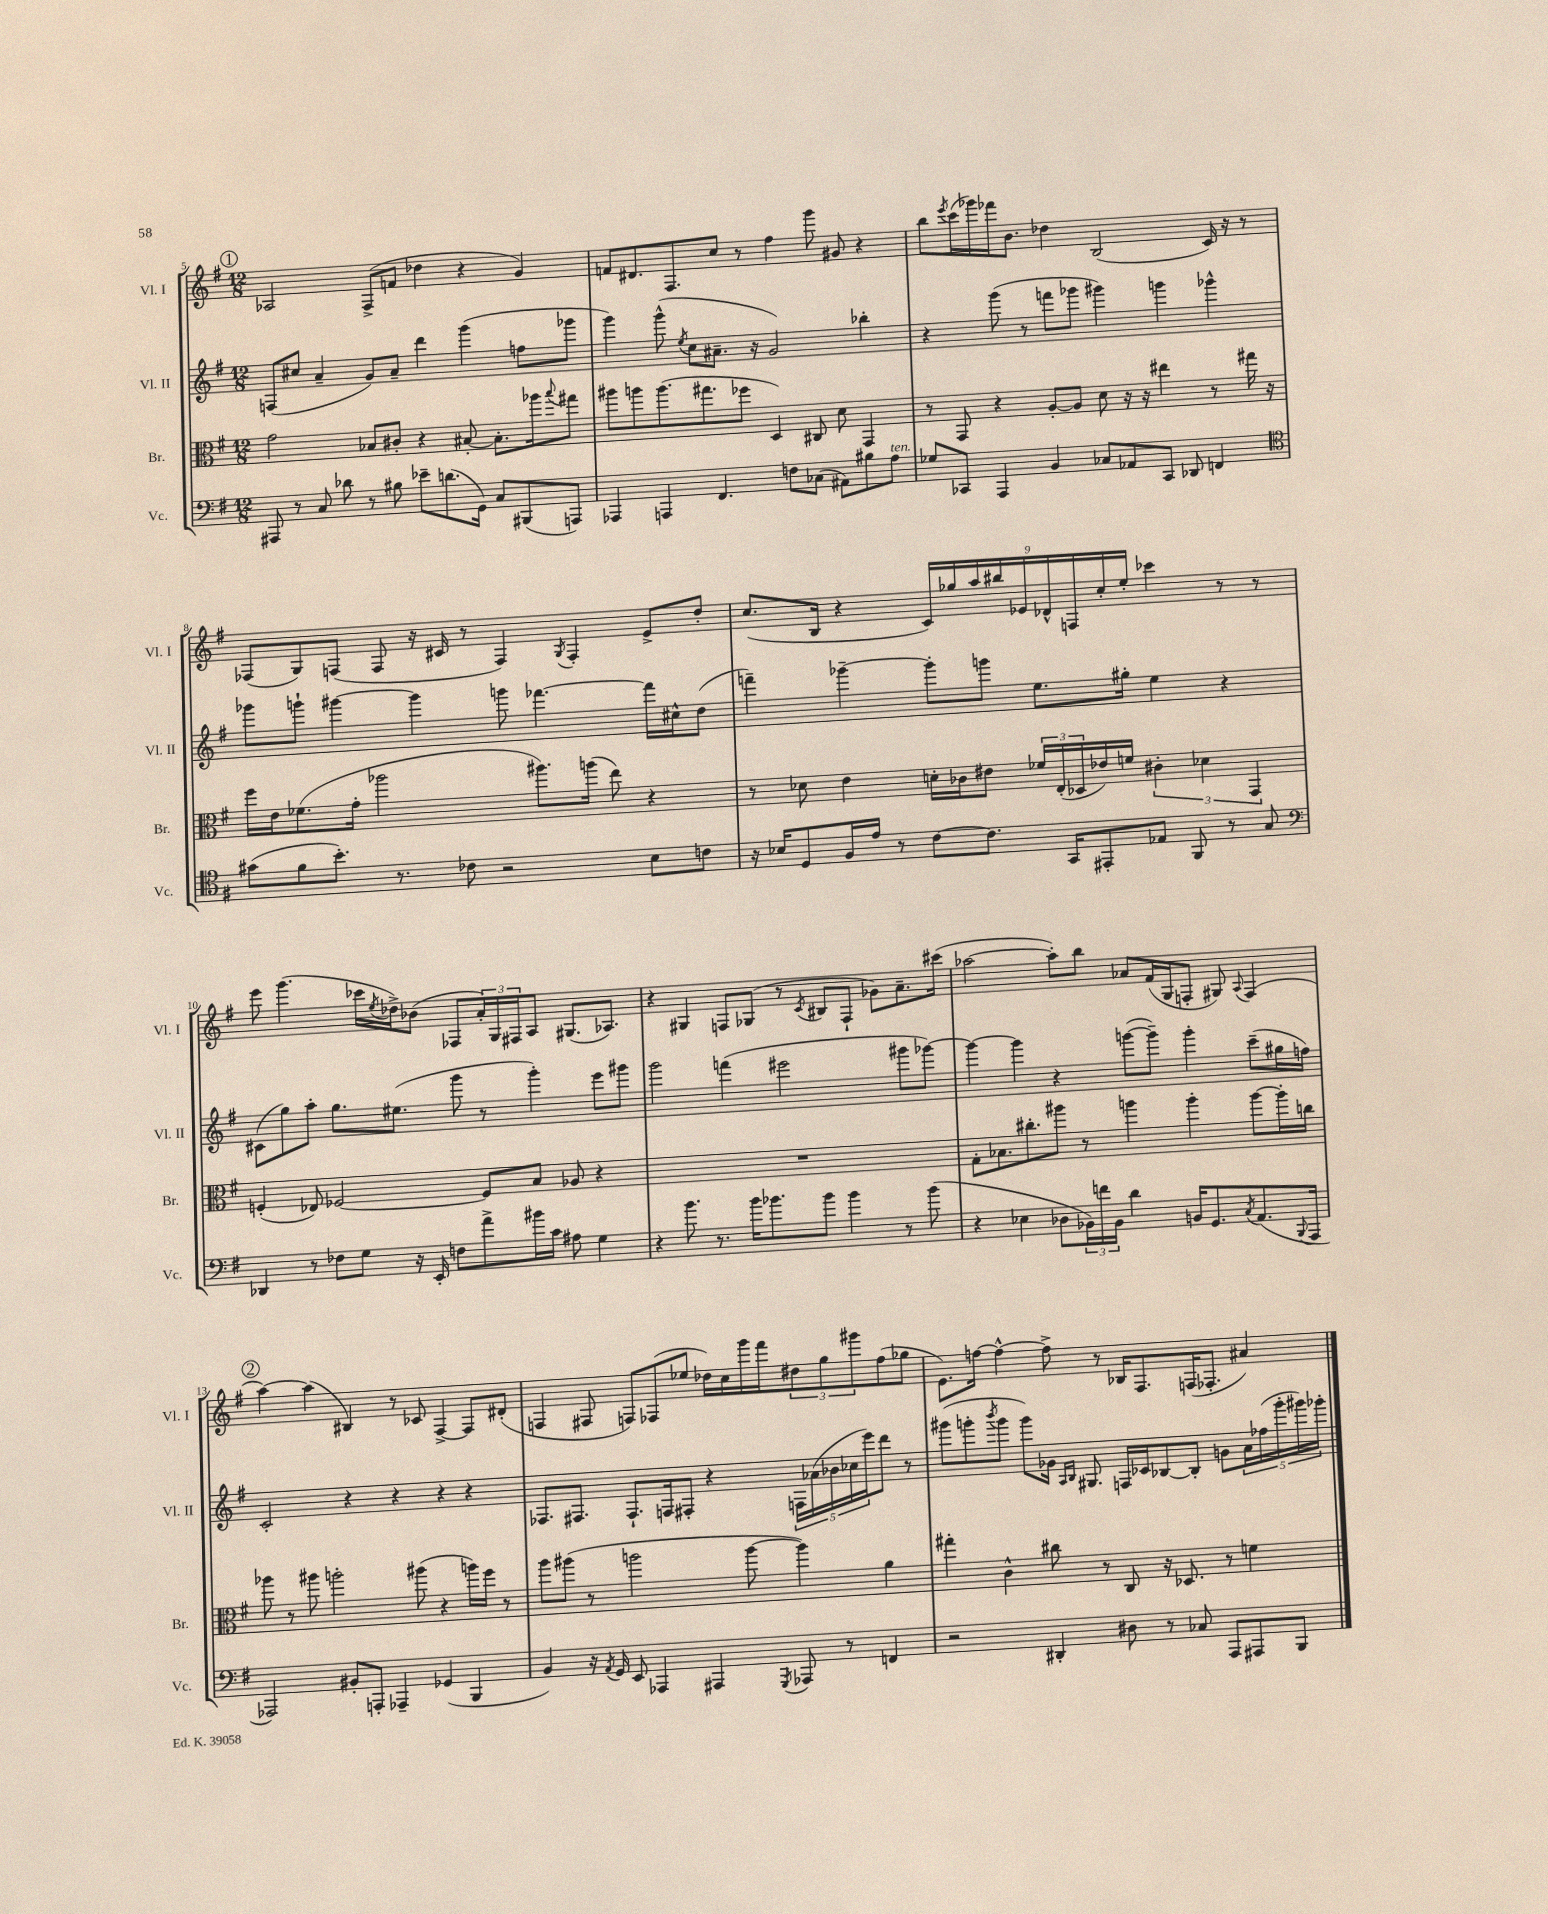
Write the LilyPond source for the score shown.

<<
\new StaffGroup <<
\new Staff = "s0" \with { instrumentName = "Vl. I" shortInstrumentName = "Vl. I" } {
    \clef treble \key g \major \numericTimeSignature \time 12/8
    \mark \markup { \circle "1" } aes2 fis8->( f'8 des''4 r4 g'4) |
    f'8 dis'8. fis8. c''8 r8 fis''4 g'''8 gis'8 r4 |
    b''8 \acciaccatura { e'''8 } c'''16( ges'''16) fes'''16 b'8. des''4 b2( c'16) r16 r8 |
    fes8( g8) f8( f8 r16 cis'16 r8 f4) \acciaccatura { g8 } f4-. e'8-> d''8-. |
    c''8.( b16 r4 \tuplet 9/8 { c'16) ges''16 a''16 bis''16 ees'16 des'16-^ f16 c''16-. e''16-. } ces'''4 r8 r8 |
    e'''8 g'''4.( ces'''16 \acciaccatura { e''8 } des''16->) bes'8( fes8 \tuplet 3/2 { a'16-.) g16 fis16 } a8 gis8.( aes8.) |
    r4 gis4 f8 ges8( r8 \acciaccatura { c'8 } bis8 f8-! ges'8) a'8.-- cis'''16( |
    aes''2~ aes''8-.) b''8 aes'8 fis'16( g16 f8-. gis8) \appoggiatura { a8 } f4( |
    \mark \markup { \circle "2" } a''4~) a''4( bis4) r8 ces'8 fis4~-> fis8 dis'8-.( |
    f4 fis8 f8) fes8( ees''8 des''16) c''16 g'''16 fis'''16 \tuplet 3/2 { dis''8 g''8 gis'''8 } fis''8( ges''8 |
    e'8.) f''16~ f''4~-^ f''8-> r8 bes16 fis8. f16( fes8.-. ais'4) \bar "|." |
}
\new Staff = "s1" \with { instrumentName = "Vl. II" shortInstrumentName = "Vl. II" } {
    \clef treble \key g \major \numericTimeSignature \time 12/8
    \mark \markup { \circle "1" } f8( cis''8 a'4-- g'8) a'8-- d'''4 g'''4( f''8 ges'''8 |
    g'''4) g'''8-^( \acciaccatura { e''8 } c''8 ais'8.-- r16 g'2) bes''4-. |
    r4 g'''8( r8 f'''8 ges'''8 gis'''4) g'''4 ges'''4-^ |
    ges'''8 g'''8-! gis'''4~ gis'''4 g'''8 fes'''4.~ fes'''16 cis''16-^ d''8( |
    f'''4--) ges'''4~-- ges'''8-. g'''8 e''8. gis''16-. e''4 r4 |
    cis'8( g''8) a''8-. g''8. eis''8.( g'''8 r8 g'''4-.) e'''8 gis'''8 |
    g'''2 f'''4( eis'''2 gis'''8 ges'''8~) |
    ges'''4~ ges'''4 r4 g'''8~( g'''8--) g'''4-. c'''8--( gis''16 f''16) |
    \mark \markup { \circle "2" } c'2-. r4 r4 r4 r4 |
    fes8. fis8. fis8.-! f16 fis8-. r4 \tuplet 5/4 { f16 aes'16( bes'16 ces''16 e'''16) } d'''8 r8 |
    gis'''8( g'''8-. \acciaccatura { b'''8 } g'''8 g'''8) ges'16 \grace { a16 b16 } gis8. f16 ces'16 bes8~ bes8-. g'8 \tuplet 5/4 { a'16 fes''16( g'''16-. gis'''16) ges'''16-. } \bar "|." |
}
\new Staff = "s2" \with { instrumentName = "Br." shortInstrumentName = "Br." } {
    \clef alto \key g \major \numericTimeSignature \time 12/8
    \mark \markup { \circle "1" } g'2 bes8 cis'8-. r4 bis8~-. bis8.-. aes''16 \appoggiatura { b''8 } gis''8 |
    ais''8 a''8 a''8.( gis''8. fes''8 d4) cis8 d'8 g,4 |
    r8 g,8 r4 a8~-. a8 d'8 r16 r16 eis''4 r8 gis''16 r16 |
    fis''16 e'16 fes'8.( g'16-. aes''2 ais''8.) a''16( e''8) r4 |
    r8 des'8 e'4 d'16-. ces'16 eis'8 \tuplet 3/2 { fes'16 e16-.( des16 } ees'16) f'16 \tuplet 3/2 { cis'4-. des'4 g,4 } |
    f4-.( ees8) fes2~ fes8 b8 aes8 r4 |
    R1. |
    g8-. bes8. cis''8.-. ais''8 r8 a''4 a''4-. a''8~ a''16-. c''16 |
    \mark \markup { \circle "2" } aes''8 r8 ais''8 a''2-. ais''8( r4 a''16) fis''16 r8 |
    a''8 ais''8( r8 a''2 a''8~ a''4) a'4 |
    gis''4-. c'4-^ cis''8 r8 c8 r16 des8. r8 f'4 \bar "|." |
}
\new Staff = "s3" \with { instrumentName = "Vc." shortInstrumentName = "Vc." } {
    \clef bass \key g \major \numericTimeSignature \time 12/8
    \mark \markup { \circle "1" } ais,,8 r8 c8 des'8 r8 bis8 ees'8-- d'8.( g,16) c8 bis,,8( a,,8) |
    aes,,4 a,,4 fis,4. f8 ces8( ais,8) bis8 a8^\markup { \italic "ten." } |
    ges8 ces,8 a,,4 b,4 ces8 aes,8 ces,8 des,8 f,4 |
    \clef tenor gis'8( fis'8 b'8.-.) r8. ces'8 r2 b8 c'8 |
    r16 bes16 d8 fis16 e'16 r8 c'8~ c'8. g,16 eis,8-. ees8 fis,8 r8 g8 |
    \clef bass des,4 r8 fes8 g8 r16 e,16-. f8 a'8-> bis'16 c'16 ais8 g4 |
    r4 b'8. r8. b'16 bes'8. bes'8 bes'4 r8 bes'8( |
    r4 ees4 des8 \tuplet 3/2 { bes,16) f'16 bes,16 } d'4 b,16 g,8. \acciaccatura { c8 } a,8.( \appoggiatura { b,,8 } a,,16 |
    \mark \markup { \circle "2" } aes,,2) bis,8-. a,,8-. aes,,4-- ges,4( b,,4 |
    b,4) r16 \acciaccatura { a,8 } g,16 e,8 aes,,4 ais,,4 \acciaccatura { g,,8 } aes,,8 r8 f,4 |
    r2 dis,4-. dis8 r8 ces8 a,,8 ais,,8 b,,8 \bar "|." |
}
>>
>>
\layout { \context { \Score currentBarNumber = #5 } }
